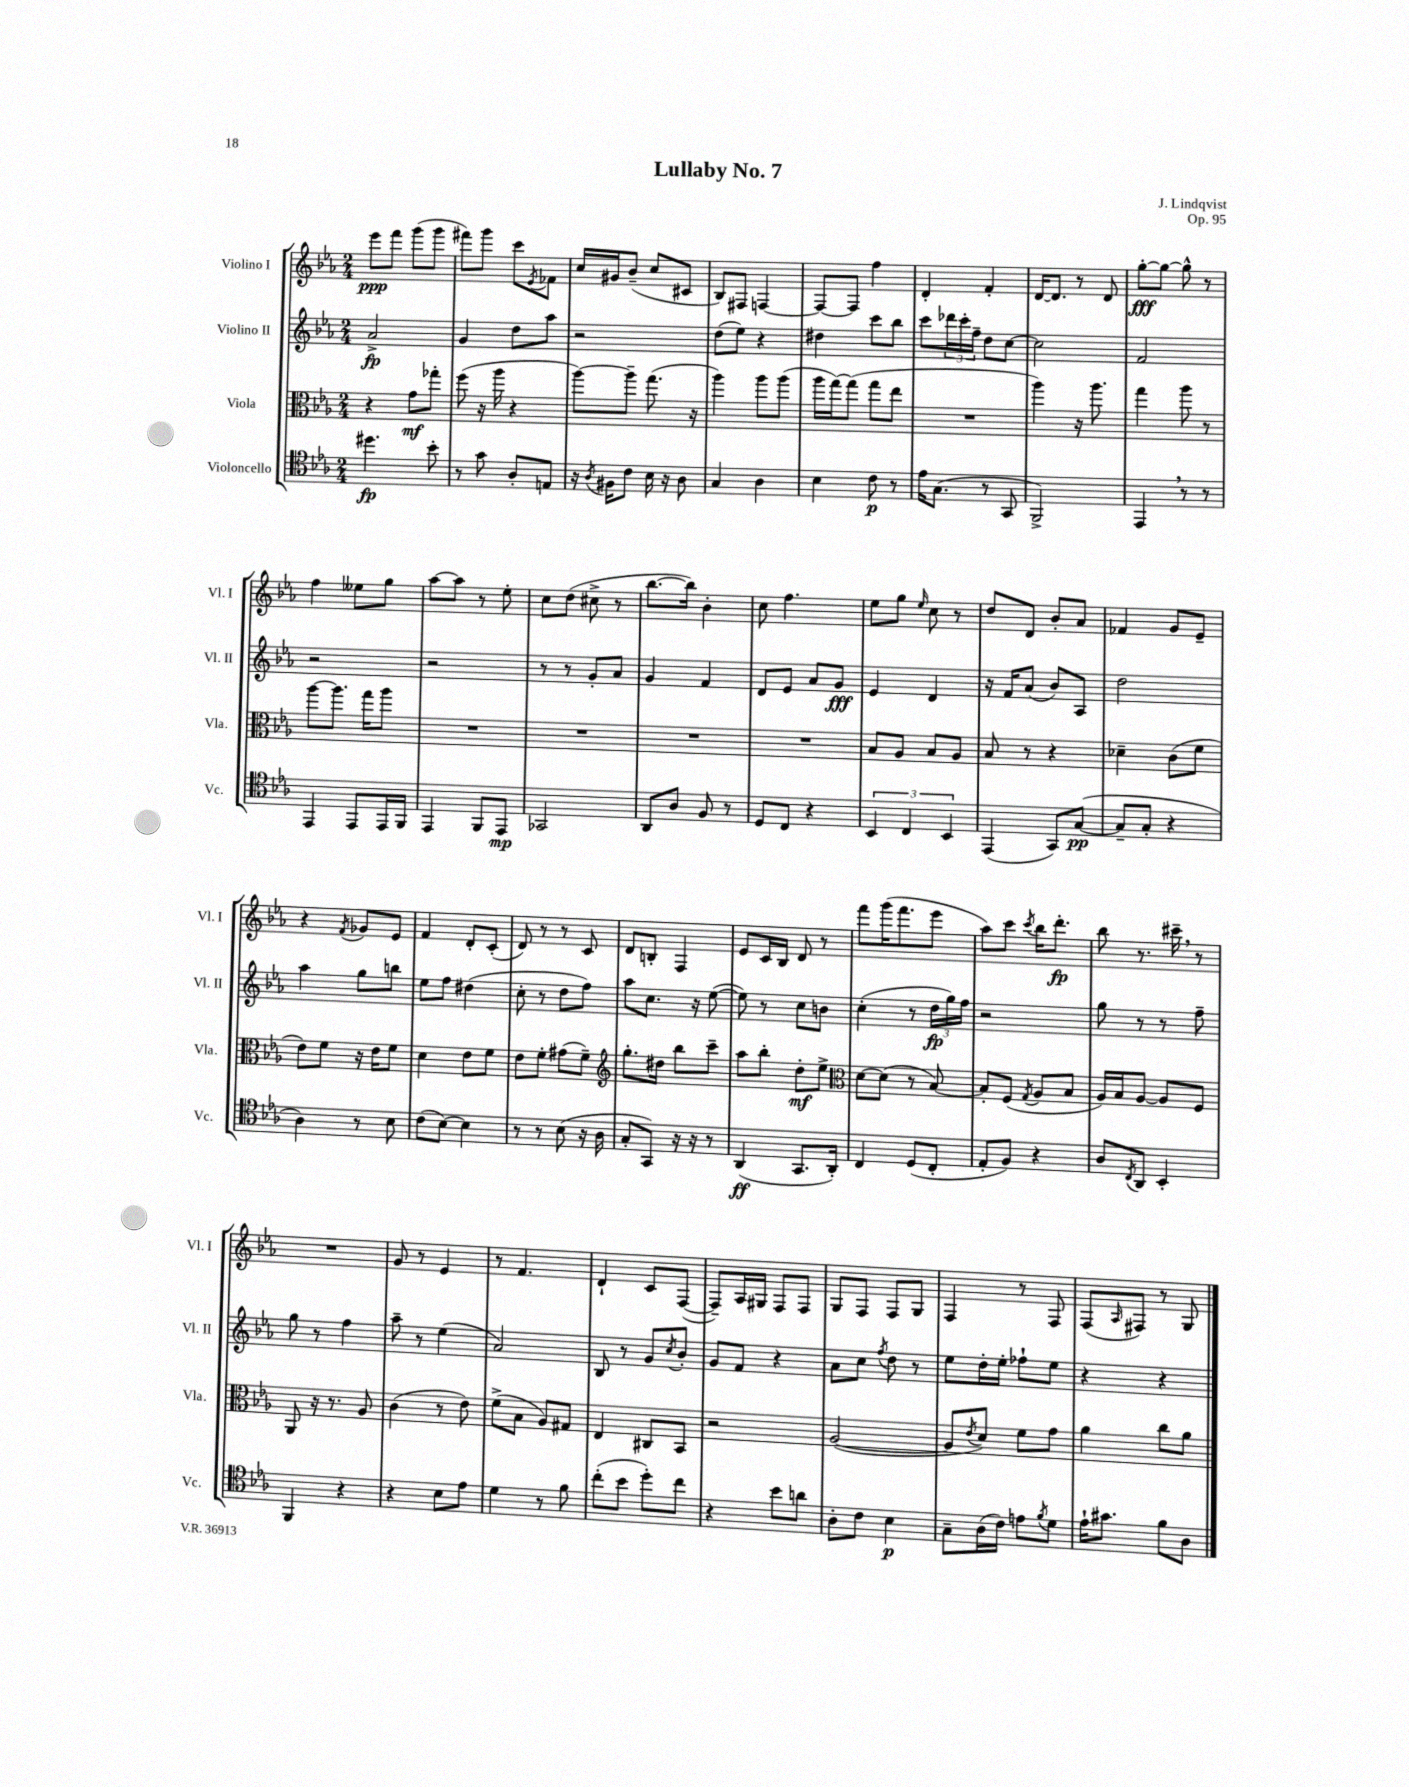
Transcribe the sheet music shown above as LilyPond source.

\header { title = "Lullaby No. 7" composer = "J. Lindqvist" opus = "Op. 95" }
<<
\new StaffGroup <<
\new Staff = "s0" \with { instrumentName = "Violino I" shortInstrumentName = "Vl. I" } {
    \clef treble \key ees \major \numericTimeSignature \time 2/4
    ees'''8\ppp f'''8 g'''8( g'''8 |
    fis'''8) g'''8 c'''8 \acciaccatura { ees'8 } fes'8 |
    c''16 gis'16 bes'8--( c''8 cis'8 |
    bes8) fis8 f4~ |
    f8~ f8 f''4 |
    d'4-. f'4-. |
    d'16~ d'8. r8 d'8 |
    g''8~-.\fff g''8~ g''8-^ r8 |
    f''4 eeses''8 g''8 |
    aes''8~ aes''8 r8 ees''8-. |
    c''8 d''8( cis''8-> r8 |
    bes''8.~ bes''16) bes'4-. |
    c''8 f''4. |
    ees''8 g''8 \grace { ees''16 } c''8 r8 |
    d''8 d'8 bes'8-. aes'8 |
    fes'4 g'8 ees'8-- |
    r4 \acciaccatura { f'8 } ges'8 ees'8 |
    f'4 d'8-. c'8-.( |
    d'8) r8 r8 c'8 |
    d'8 b8-. f4 |
    ees'8 c'16 bes16 d'8 r8 |
    f'''8 g'''16( f'''8. ees'''8 |
    aes''8) c'''8 \acciaccatura { c'''8 } bes''16 d'''8.-.\fp |
    bes''8 r8. cis'''16-- \breathe r8 |
    R2 |
    g'8 r8 ees'4 |
    r8 f'4. |
    d'4-! c'8 f8~( |
    f8--) aes16 gis16 f8 f8 |
    g8 f8 f8 g8 |
    f4 r8 f8 |
    f8( \grace { aes16 } fis8) r8 g8 \bar "|." |
}
\new Staff = "s1" \with { instrumentName = "Violino II" shortInstrumentName = "Vl. II" } {
    \clef treble \key ees \major \numericTimeSignature \time 2/4
    aes'2->\fp |
    g'4 d''8 aes''8 |
    r2 |
    d''8( ees''8) r4 |
    dis''4 c'''8 bes''8 |
    c'''8 \tuplet 3/2 { des'''16 c'''16-. f''16-- } d''8 c''8~ |
    c''2 |
    f'2 |
    r2 |
    r2 |
    r8 r8 g'8-. aes'8 |
    g'4 f'4 |
    d'8 ees'8 aes'8 g'8\fff |
    ees'4 d'4 |
    r16 f'16 aes'8( bes'8) aes8 |
    d''2 |
    aes''4 g''8 b''8 |
    ees''8 f''8 dis''4( |
    c''8-. r8 d''8 f''8) |
    aes''8 c''8. r16 ees''8~( |
    ees''8) r8 c''8 b'8 |
    c''4-.( r8 \tuplet 3/2 { d''16\fp g''16) f''16 } |
    r2 |
    g''8 r8 r8 f''8-- |
    g''8 r8 f''4 |
    aes''8-- r8 ees''4( |
    aes'2) |
    bes8 r8 g'8 \acciaccatura { c''8 } bes'8-. |
    g'8 f'8 r4 |
    aes'8 c''8 \acciaccatura { f''8 } d''8 r8 |
    ees''8 d''16-. ees''16-. fes''8-! ees''8 |
    r4 r4 \bar "|." |
}
\new Staff = "s2" \with { instrumentName = "Viola" shortInstrumentName = "Vla." } {
    \clef alto \key ees \major \numericTimeSignature \time 2/4
    r4 g'8\mf ges''8-. |
    f''8( r16 aes''16 r4 |
    aes''8~) aes''8-- g''8.( r16 |
    aes''4) aes''8 aes''8( |
    aes''16 g''16~) g''8( g''8 ees''8 |
    R2 |
    aes''4) r16 aes''8. |
    g''4 aes''8 r8 |
    aes''8~ aes''8. g''16 aes''8 |
    R2 |
    R2 |
    R2 |
    R2 |
    bes8 aes8 bes8 aes8 |
    bes8 r8 r4 |
    des'4-- c'8( f'8 |
    ees'8) f'8 r16 ees'16 f'8 |
    d'4 ees'8 f'8 |
    ees'8 f'8-. gis'8( f'8--) |
    \clef treble g''8.-. dis''16 bes''8 c'''8-- |
    aes''8 bes''8-. d''8-.\mf ees''8-> |
    \clef alto d'8~ d'8( r8 bes8~) |
    bes8-. f8( \acciaccatura { g8 } aes8 bes8 |
    aes16) bes16 aes8~ aes8 f8 |
    aes,8 r16 r8. aes8 |
    c'4( r8 ees'8) |
    f'8->( bes8 aes8) gis8 |
    ees4 cis8 bes,8 |
    r2 |
    aes2~( |
    aes8 \acciaccatura { ees'8 } d'8) f'8 g'8 |
    aes'4 c''8 aes'8 \bar "|." |
}
\new Staff = "s3" \with { instrumentName = "Violoncello" shortInstrumentName = "Vc." } {
    \clef tenor \key ees \major \numericTimeSignature \time 2/4
    dis''4.\fp bes'8-. |
    r8 g'8 aes8-. e8 |
    r16 \acciaccatura { aes8 } fis16 c'8 bes16 r16 aes8 |
    g4 aes4 |
    bes4 c'8\p r8 |
    ees'16 g8.( r8 g,8 |
    f,2->) |
    ees,4 \breathe r8 r8 |
    ees,4 ees,8 ees,16 f,16 |
    ees,4 f,8 ees,8\mp |
    ges,2 |
    aes,8 aes8 f8 r8 |
    d8 c8 r4 |
    \tuplet 3/2 { bes,4 c4 bes,4 } |
    ees,4( g,8) g8~\pp( |
    g8-- g8-. r4 |
    aes4) r8 bes8 |
    c'8( bes8~) bes4 |
    r8 r8 bes8( r16 aes16 |
    g8-. g,8) r16 r16 r8 |
    aes,4\ff( g,8. aes,16-.) |
    c4 d8( c8-. |
    ees8-. f8) r4 |
    aes8 \acciaccatura { c8 } aes,8 bes,4-. |
    f,4 r4 |
    r4 bes8 ees'8 |
    d'4 r8 f'8 |
    c''8-.( bes'8 d''8-.) c''8 |
    r4 bes'8 a'8 |
    aes8-. c'8 bes4\p |
    g8-- aes16( c'16) e'8 \acciaccatura { f'8 } d'8 |
    ees'16-! gis'8. f'8 aes8 \bar "|." |
}
>>
>>
\layout { \context { \Score \remove "Bar_number_engraver" } }
